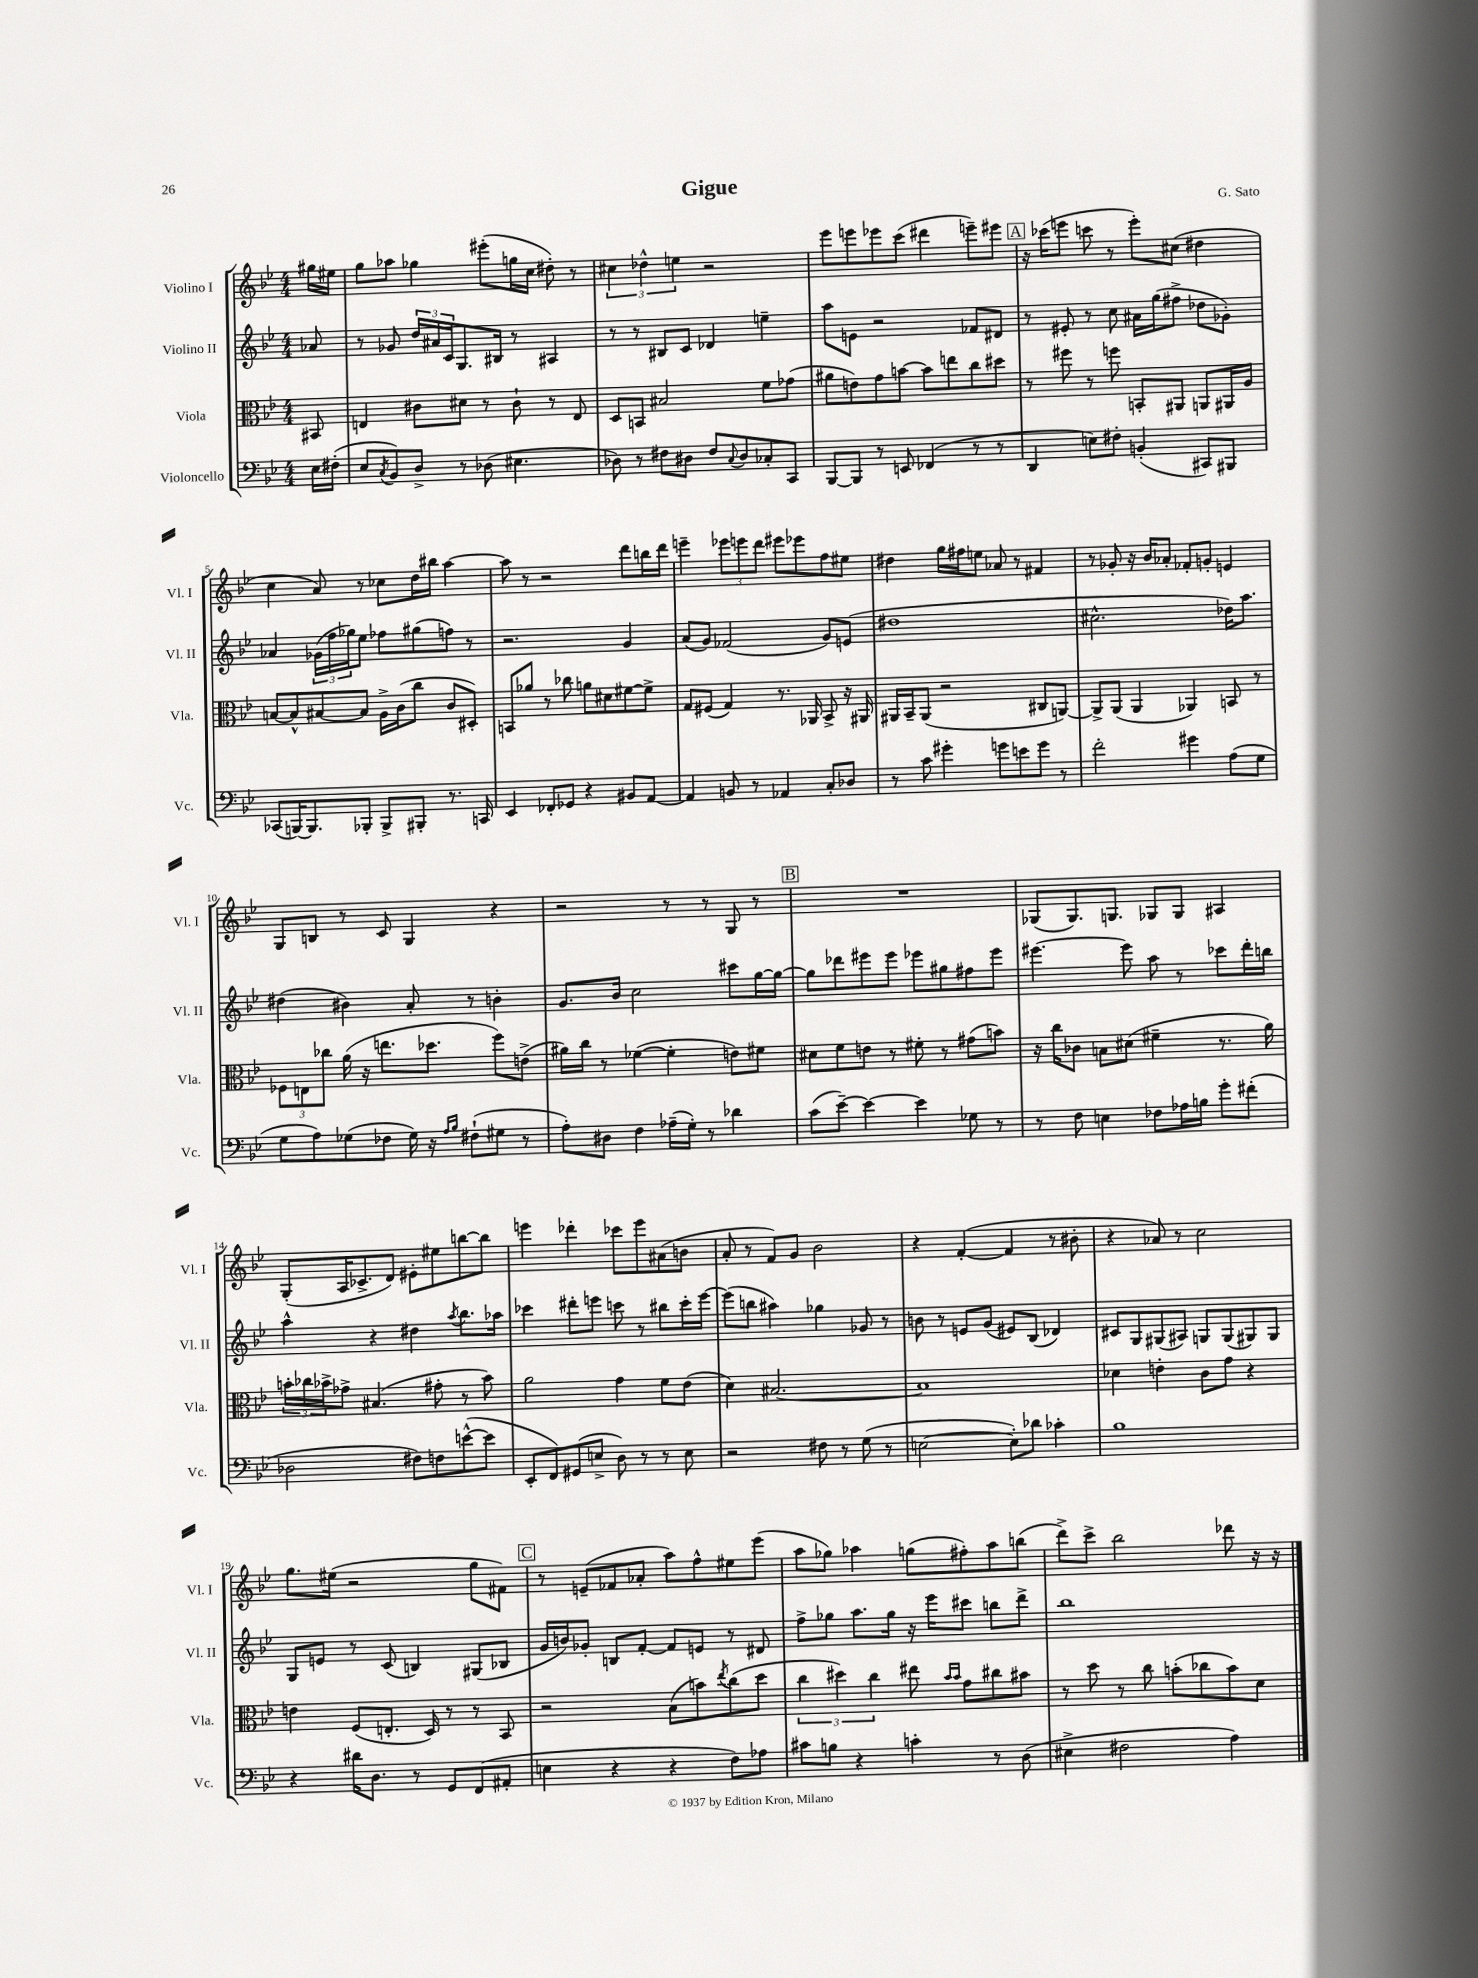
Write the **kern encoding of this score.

**kern	**kern	**kern	**kern
*staff4	*staff3	*staff2	*staff1
*clefF4	*clefC3	*clefG2	*clefG2
*k[b-e-]	*k[b-e-]	*k[b-e-]	*k[b-e-]
*M4/4	*M4/4	*M4/4	*M4/4
16E-\LL	8BB#/	8a-/	16gg#\LL
(16F#'\JJ	.	.	16ee#\JJ
=	=	=	=
8E-/L	4E/	8r	8gg\L
8qC/	.	.	.
8BB-/)	.	8g-/	8aa-\J
8D^/J	8c#\L	24dd/LL	4gg-\
.	.	24a#/	.
.	.	24c/J	.
8r	8d#\J	8.G/	.
(8D-\	8r	.	(8eee#'\L
.	.	16B#/Jk	.
4.E#\	8c#`\	8r	16gg\L
.	.	.	16cc\JJ
.	8r	4A#/	8dd#'\)
.	8E/	.	8r
=	=	=	=
8D-\)	8D/L	8r	6cc#\
8r	8BB/J	8r	.
.	.	.	6dd-^^\
8F#\L	2B#/	8B#/L	.
.	.	.	6ee\
8D#\J	.	8c/J	.
8F#/L	.	4d-/	2r
8qqC/	.	.	.
8D#/	.	.	.
8C-'/	8f\L	4ee~\	.
8CC/J	(8g-\J	.	.
=	=	=	=
[8BBB-/L	8a#\L	8aa\L	8eee-\L
8BBB-/]J	8e\)	8e\J	8eee\
8r	8g\	2r	8eee-\
8EE/	[8b\J	.	(8ccc\J
(4FF-/	8b\]L	.	4ddd#\
.	8ee\	.	.
8r	8cc\	8f-/L	8eee~\L)
8r	8dd#\J	8d#/J	8eee#\J
=	=	=	=
4DD/	8r	8r	16r
.	.	.	(16ccc-\LK
.	8ff#\	8e#'/	8eee\J
8E\L)	8r	8r	8ccc\
8F#'\J	8ff\	8cc\	8r
(4BB'/	8BB'/L	16a#\LL	8eee'\L)
.	.	(16gg\J	.
.	8AA#/J	8ff#^\J	(8cc#\J
8CC#/L)	8AA/L	8dd-\L	4dd#\
8BBB#/J	16AA#/L	8g-'\J)	.
.	16A/JJ	.	.
=	=	=	=
(8CC-/L	[8B/L	4a-/	4cc\
[16BBB/K)	8B^^/]	.	.
8.BBB/]	.	.	.
.	[8B#/	(24g-\LL	8a/)
.	.	24ff\	.
.	.	24gg-\J)	.
8BBB-'/J	8B#/]J	8ee-\J	8r
8BBB-^/L	16A^\LL	8ff-\L	8cc-\L
.	(16c\J	.	.
8BBB#'/J	8cc\J	(8gg#\	16dd\L
.	.	.	16bb#\JJ
8.r	8c/L	8ff\J)	[4aa\
.	8D#'/J)	8r	.
16CC/	.	.	.
=	=	=	=
4EE-/	8BB/L	2.r	8aa\]
.	8a-/J	.	8r
8FF-'/L	8r	.	2r
8GG-/J	8cc-\	.	.
4r	8a\L	.	.
.	8d#\	.	.
8BB#/L	[8f#\	4g/	8ddd\L
[8AA/J	8f#^\]J	.	16bb\L
.	.	.	16ddd\JJ
=	=	=	=
4AA/]	8G/L	(8a/L	4eee~\
.	(8F#/J	8g/J)	.
8BB/	4G/)	(2f-/	12eee-\L
.	.	.	12eee\
8r	.	.	.
.	.	.	12ddd\J
4AA-/	8.r	.	8eee#\L
.	.	.	8eee-\
.	16AA-/	.	.
8C'/L	8BB-^/	8g/L)	8ff\
8D-/J	16r	(8e/J	8ee#\J
.	16AA#/	.	.
=	=	=	=
8r	16AA#/LL	1dd#	4dd#\
.	16BB-~/J	.	.
8c\	(8AA#/J	.	.
4g#'\	2r	.	16gg\LL
.	.	.	16ff#\J
.	.	.	8ee\J
8g\L	.	.	8a-/
8e\	.	.	8r
8g\J	8C#/L	.	4f#/
8r	[8AA/J)	.	.
=	=	=	=
2f'\	8AA^/]L	2.cc#^^\	8r
.	(8AA/J	.	8g-'/
.	4AA/	.	16r
.	.	.	16b-/LK
.	.	.	8a-'/J
4g#\	4AA-/)	.	8f-'/L
.	.	.	8g'/J
(8A\L	8BB/	16dd-\LK)	4e/
.	.	8.aa\J	.
8G\J	8r	.	.
=	=	=	=
8G\L	12F-\L	(4dd#\	8G/L
.	12E\	.	.
8A\)	.	.	8B/J
.	12cc-\J	.	.
(8G-\	(16a\	4b#\)	8r
.	16r	.	.
8F-\J	8.ee\L	.	8c/
16G-\)	.	8a'/	4G/
16r	8.dd-\J	.	.
16qqA/LL	.	.	.
16qqB-/JJ	.	.	.
(8F#`\L	.	8r	.
8G#\J	8ff\L)	4b'\	4r
8r	(8e^\J	.	.
=	=	=	=
8A'\L)	16a#\LL)	8.g/L	2r
.	16cc\JJ	.	.
8D#\J	8r	.	.
.	.	16b-/Jk	.
4F\	([4f-\	2cc\	.
(16A-~\LL	4f-'\]	.	8r
16G'\JJ)	.	.	.
8r	.	.	8r
4d-\	8e\L)	8ccc#\L	8G/
.	8f#\J	[16gg\L	8r
.	.	16gg\_JJ	.
=	=	=	=
(8c\L	8d#\L	8gg\]L	1r
[8e-~\J)	8f\	8ddd-\	.
4e-\_	8e\J	8eee#\	.
.	8r	8eee#\J	.
4e-\]	8f#'\	8eee-\L	.
.	8r	8gg#\	.
8G-\	(8g#\L	8ff#\	.
8r	8b\J)	8eee-\J	.
=	=	=	=
8r	16r	[4.eee#\	(8G-/L
.	16cc\LK	.	.
8F\	8c-\J	.	8.G-/)
4E\	8B\L	.	.
.	.	.	8.G/J
.	(8d#\J	8eee#\]	.
8F-\L	4f#~\	8aa\	8G-/L
16A-\L	.	8r	8G-/J
16B\JJ	.	.	.
8g'\L	8.r	8ccc-\L	4A#/
(8f#'\J	.	16ddd'\L	.
.	16a\)	16bb\JJ	.
=	=	=	=
2D-\	24b'\LL	4aa^^\	(8G'/L
.	24cc-\	.	.
.	24b-^\J	.	.
.	8g-^\J	.	16A/K
.	.	.	8.c-^/
.	(4.B#/	4r	.
.	.	.	8d/J)
8F#\L)	.	4dd#\	8e#'\L
8F\	8g#'\	.	8ee#\
.	.	8qaa/	.
([8e^^\	8r	8.bb-\L	[8bb\
8e\]J	8b-\)	.	8bb\]J
.	.	16aa-\Jk	.
=	=	=	=
8EE-'/L	2a\	4ccc-\	4eee\
8FF/)	.	.	.
(8GG#/	.	8ddd#'\L	4ddd-'\
8E^/J	.	8eee\J	.
8D\)	4g\	8ccc\	8ccc-\L
8r	.	8r	8eee\
8r	8f\L	8bb#\L	(8a#\
8E\	(8e-\J	16ccc'\L	8b\J
.	.	[16eee\JJ	.
=	=	=	=
2r	4d\)	(8eee\]L	8a'/
.	.	8bb\J	8r
.	[2.B#/	4aa#\)	8f/L)
.	.	.	8g/J
8F#\	.	4gg-\	2b-\
8r	.	.	.
(8G\	.	8g-/	.
8r	.	8r	.
=	=	=	=
[2E\	1B#]	8b\	4r
.	.	8r	.
.	.	8e/L	([4f'/
.	.	(8g/J	.
8E'\]L)	.	8e#/L)	4f/]
8d-\J	.	(8B-/J	.
4c-'\	.	4d-/)	8r
.	.	.	8b#'\
=	=	=	=
1B-	4d-\	8c#/L	4r
.	.	8G/	.
.	4e'\	(8G#/	8a-/)
.	.	8A#/J)	8r
.	8c\L	8G/L	2cc\
.	8g\J	(8G/	.
.	4r	8G#/)	.
.	.	8G#/J	.
=	=	=	=
4r	4e\	8G/L	8.gg\L
.	.	8e/J	.
.	.	.	(16ee#\Jk
16d#\LK	(8F/L	8r	2r
8.D\J	.	.	.
.	8.E'/J	(8c/	.
8r	.	4B/)	.
.	16D/)	.	.
8GG/L	8r	.	.
(8FF/	8r	(8G#/L	8gg\L
8AA#'/J	8BB-/	8B-/J	8f#\J)
=	=	=	=
4E\	2r	16g/LL	8r
.	.	16b/J)	.
.	.	8g-'/J	(8e~/L
4r	.	8B/L	8f-/
.	.	[8f'/J	8a-'/J
4r	(8B-\L	8f/]L	8aa\L)
.	8b\)	8e/J	8ff^^\
.	8qee-/	.	.
8F\L)	(8cc\	8r	8ee#\
8A-\J	8dd\J	8d#/	(8eee-\J
=	=	=	=
8c#\L	6cc\	8ff^\L	8aa\L
8B\J	.	8gg-\J	8gg-\J)
.	6dd#\)	.	.
4r	.	8.aa\L	4aa-\
.	6cc\	.	.
.	.	16gg-\Jk	.
4c'\	8ee#\	16r	(8gg\L
.	.	16eee-\LK	.
.	16qqb-/LL	.	.
.	16qqb-/JJ	.	.
.	8g\L	8ccc#\J	8ff#'\)
8r	8cc#\	8bb\L	8aa-\
(8D\	8b#\J	8ddd^\J	(8bb\J
=	=	=	=
4E#^\	8r	1bb-	8ddd^\L)
.	8dd\	.	8ccc^\J
2F#\	8r	.	2bb-\
.	8cc\	.	.
.	(8b'\L	.	.
.	8cc-\	.	.
4A\)	8b\)	.	8ddd-\
.	8d\J	.	16r
.	.	.	16r
==	==	==	==
*-	*-	*-	*-
